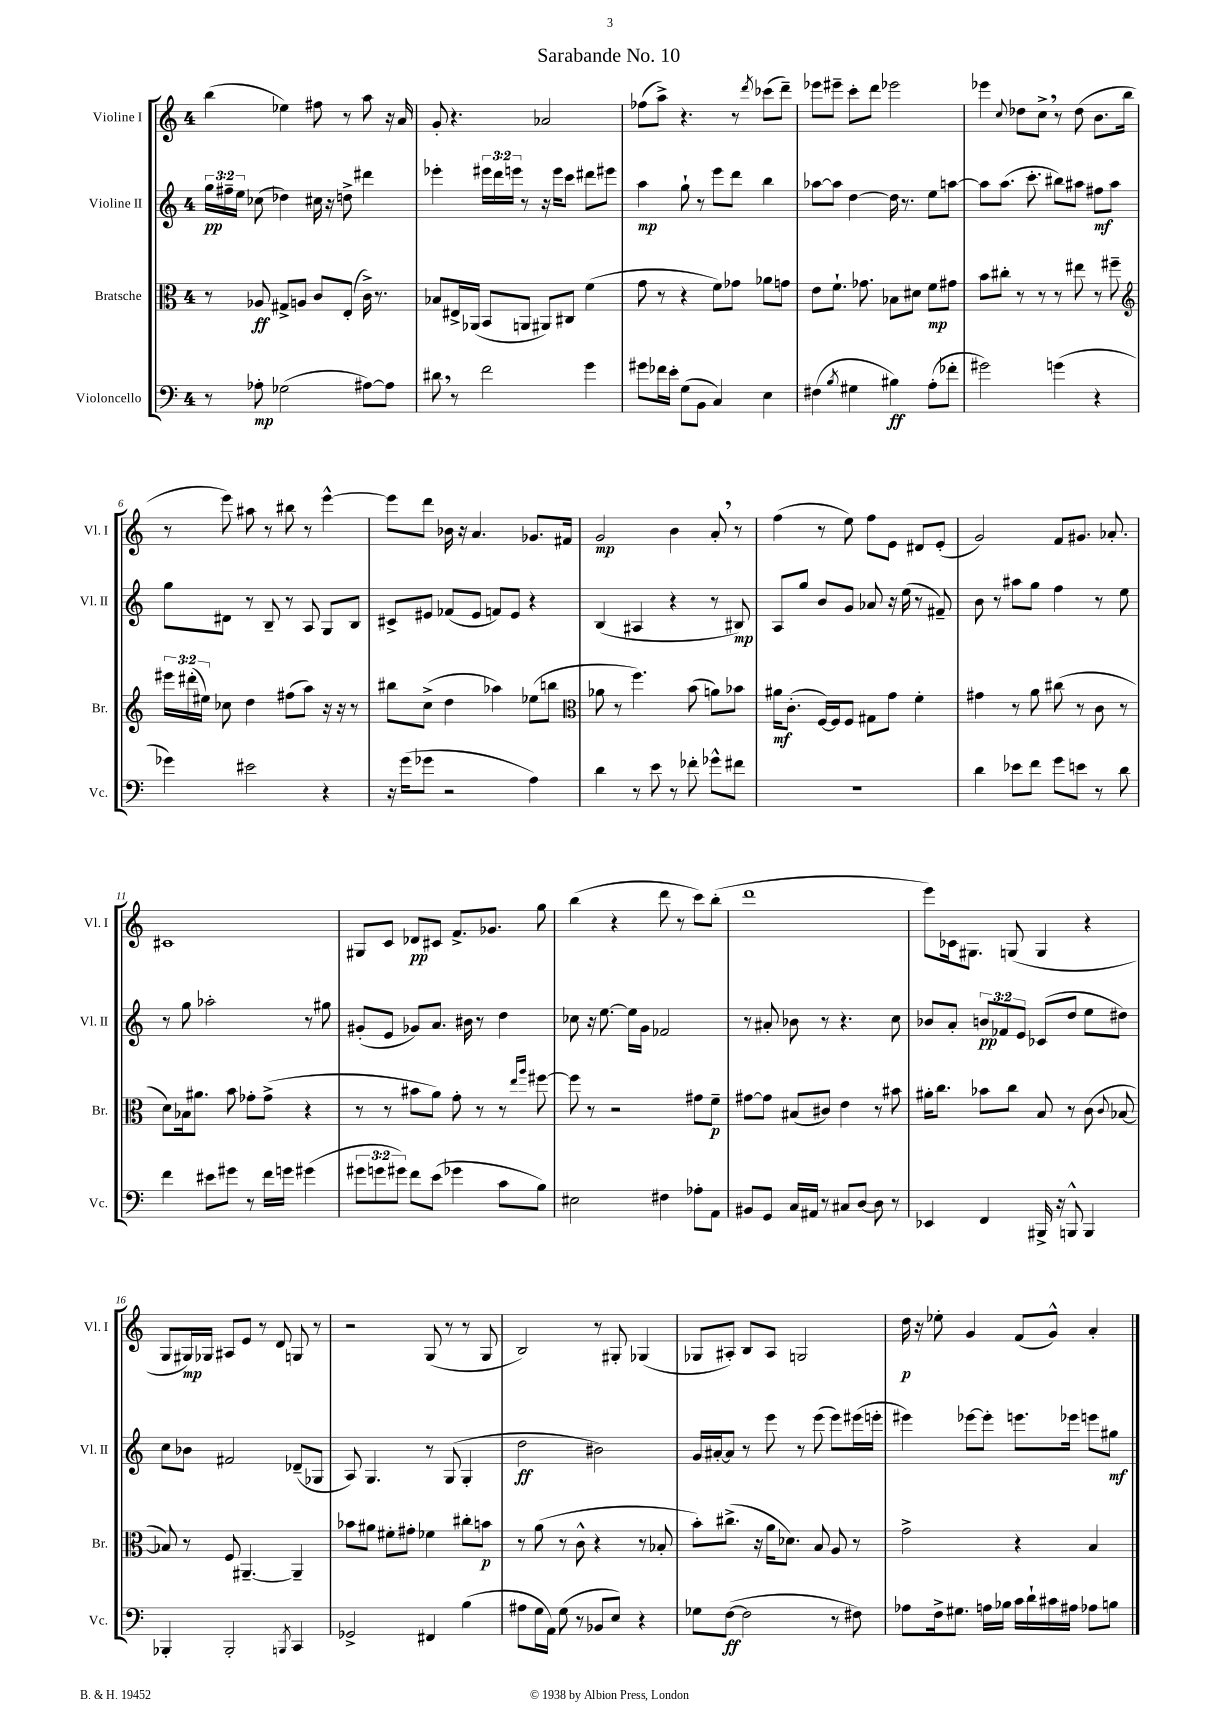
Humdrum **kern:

**kern	**dynam	**kern	**dynam	**kern	**dynam	**kern	**dynam
*part4	*part4	*part3	*part3	*part2	*part2	*part1	*part1
*staff4	*staff4	*staff3	*staff3	*staff2	*staff2	*staff1	*staff1
*I"Violoncello	*	*I"Bratsche	*	*I"Violine II	*	*I"Violine I	*
*I'Vc.	*	*I'Br.	*	*I'Vl. II	*	*I'Vl. I	*
*clefF4	*	*clefC3	*	*clefG2	*	*clefG2	*
*k[]	*	*k[]	*	*k[]	*	*k[]	*
*M4/4	*	*M4/4	*	*M4/4	*	*M4/4	*
=1	=1	=1	=1	=1	=1	=1	=1
8r	.	8r	.	24gg\LL	pp	(4bb\	.
.	.	.	.	24ff#X~\	.	.	.
.	.	.	.	24ee\JJ	.	.	.
8A-X'\	mp	8A-X/	ff	(8cc-X\	.	.	.
(2G-X\	.	8G#X^/L	.	4dd-X\)	.	4ee-X\)	.
.	.	8An/J	.	.	.	.	.
.	.	8c/L	.	16cc#X\	.	8ff#X\	.
.	.	.	.	16r	.	.	.
.	.	(8E'/J	.	8ddn^\	.	8r	.
[8A#X\L)	.	16c^\)	.	4ddd#X\	.	8aa\	.
.	.	8.r	.	.	.	.	.
8A#\J]	.	.	.	.	.	16r	.
.	.	.	.	.	.	16a/	.
=2	=2	=2	=2	=2	=2	=2	=2
8d#X,\	.	8B-X/L	.	4eee-X'\	.	8g'/	.
8r	.	16E#X^/L	.	.	.	4.r	.
.	.	(16AA-X/JJ	.	.	.	.	.
2f\	.	8BB/L	.	24eee#X\LL	.	.	.
.	.	.	.	24ddd\	.	.	.
.	.	.	.	24eeen\JJ	.	.	.
.	.	8AAn/J	.	8r	.	.	.
.	.	8AA#X/L)	.	16r	.	2a-X/	.
.	.	.	.	16eee\KL	.	.	.
.	.	8C#X/J	.	8ccc\J	.	.	.
4g\	.	(4f\	.	8ddd#X\L	.	.	.
.	.	.	.	8eee#X\J	.	.	.
=3	=3	=3	=3	=3	=3	=3	=3
8g#X\L	.	8g\	.	4aa\	mp	(8ff-X\L	.
16f-X\L	.	8r	.	.	.	8aa^\J)	.
16e'\JJ	.	.	.	.	.	.	.
(8G\L	.	4r	.	8gg`\	.	4.r	.
8BB\J	.	.	.	8r	.	.	.
4C/)	.	8f\L)	.	8eee\L	.	.	.
.	.	8g-X\J	.	8ddd\J	.	8r	.
.	.	.	.	.	.	8qddd/	.
4E\	.	8a-X\L	.	4bb\	.	(8ccc-X\L	.
.	.	8gn\J	.	.	.	8ddd~\J)	.
=4	=4	=4	=4	=4	=4	=4	=4
(4F#X\	.	8e\L	.	[8aa-X\L	.	8eee-X\L	.
.	.	8.f`\J	.	8aa-\J]	.	8eee#X~\J	.
8qB/	.	.	.	.	.	.	.
4G#X\	.	.	.	[4dd\	.	8ccc'\L	.
.	.	8.g-X\	.	.	.	.	.
.	.	.	.	.	.	8ddd\J	.
4B#X\)	ff	8B-X\L	.	16dd\]	.	2eee-X\	.
.	.	.	.	8.r	.	.	.
.	.	8d#X\J	.	.	.	.	.
(8A'\L	.	8f\L	mp	8ee\L	.	.	.
8f-X'\J	.	8g#X\J	.	[8aan\J	.	.	.
=5	=5	=5	=5	=5	=5	=5	=5
2g#X\)	.	8b\L	.	8aa\L]	.	4eee-X\	.
.	.	8cc#X'\J	.	(8.aa\J	.	.	.
.	.	.	.	.	.	8qqcc/	.
.	.	8r	.	.	.	8dd-X\L	.
.	.	.	.	8.ccc'\	.	.	.
.	.	8r	.	.	.	8cc^,\J	.
(4gn\	.	8r	.	8bb#X\L)	.	8r	.
.	.	8ee#X\	.	8aa#X\J	.	(8dd-\	.
4r	.	8r	.	8ff#X\L	mf	8.b\L	.
.	.	8ff#X~\	.	8aa#\J	.	.	.
.	.	.	.	.	.	16bb\Jk	.
!!LO:LB:g=z
=6	=6	=6	=6	=6	=6	=6	=6
*	*	*clefG2	*	*	*	*	*
4g-X\)	.	24eee#X\LL	.	8gg\L	.	8r	.
.	.	(24ddd#X'\	.	.	.	.	.
.	.	24ee#X\JJ)	.	.	.	.	.
.	.	8cc-X\	.	8d#X\J	.	8eee\)	.
2e#X\	.	4dd\	.	8r	.	8aa#X\	.
.	.	.	.	8B~/	.	8r	.
.	.	(8ff#X\L	.	8r	.	8bb#X\	.
.	.	8aa\J)	.	8A/	.	8r	.
4r	.	16r	.	8G/L	.	[4eee^^\	.
.	.	16r	.	.	.	.	.
.	.	8r	.	8B/J	.	.	.
=7	=7	=7	=7	=7	=7	=7	=7
16r	.	8bb#X\L	.	8c#X^/L	.	8eee\L]	.
(16g\KL	.	.	.	.	.	.	.
8g-X\J	.	(8cc^\J	.	8e#X/J	.	8ddd\J	.
2r	.	4dd\	.	(8f-X/L	.	16b-X\	.
.	.	.	.	.	.	16r	.
.	.	.	.	8e#/J	.	4.a/	.
.	.	4aa-X\)	.	8fn/L)	.	.	.
.	.	.	.	8e#/J	.	.	.
4A\)	.	(8ee-X\L	.	4r	.	8.g-X/L	.
.	.	8bbn\J	.	.	.	.	.
.	.	.	.	.	.	16f#X/Jk	.
=8	=8	=8	=8	=8	=8	=8	=8
*	*	*clefC3	*	*	*	*	*
4d\	.	8a-X\	.	(4B/	.	2g/	mp
.	.	8r	.	.	.	.	.
8r	.	4.ff\)	.	4A#X/	.	.	.
8e\	.	.	.	.	.	.	.
8r	.	.	.	4r	.	4b\	.
8f-X'\	.	(8b\	.	.	.	.	.
8g-X^^\L	.	8an\L)	.	8r	.	8a',/	.
8f#X\J	.	8b-X\J	.	8B#X/)	mp	8r	.
=9	=9	=9	=9	=9	=9	=9	=9
1r	.	16a#X\KL	mf	8A/L	.	(4ff\	.
.	.	(8.c'\J	.	.	.	.	.
.	.	.	.	8gg/J	.	.	.
.	.	[16F/LL)	.	8b/L	.	8r	.
.	.	16F/J]	.	.	.	.	.
.	.	8F/J	.	8g/J	.	8ee\)	.
.	.	8G#X\L	.	8a-X/	.	8ff\L	.
.	.	8g\J	.	16r	.	8e\J	.
.	.	.	.	(16ee\	.	.	.
.	.	4f'\	.	8r	.	8d#X/L	.
.	.	.	.	8f#X~/)	.	(8e'/J	.
=10	=10	=10	=10	=10	=10	=10	=10
4d\	.	4g#X\	.	8b\	.	2g/)	.
.	.	.	.	8r	.	.	.
8e-X\L	.	8r	.	8aa#X\L	.	.	.
8f\J	.	8a\	.	8gg\J	.	.	.
8g\L	.	(8cc#X\	.	4ff\	.	8f/L	.
8en\J	.	8r	.	.	.	8.g#X/J	.
8r	.	8c\	.	8r	.	.	.
.	.	.	.	.	.	8.a-X'/	.
8d\	.	8r	.	8ee\	.	.	.
!!LO:LB:g=z
=11	=11	=11	=11	=11	=11	=11	=11
4f\	.	8d\L)	.	8r	.	1c#X	.
.	.	16B-X\k	.	8gg\	.	.	.
.	.	8.a#X\J	.	.	.	.	.
8e#X\L	.	.	.	2aa-X'\	.	.	.
8g#X\J	.	8b\	.	.	.	.	.
8r	.	8g-X'\L	.	.	.	.	.
16f\LL	.	(8g-^\J	.	.	.	.	.
16gn\JJ	.	.	.	.	.	.	.
(4g#X\	.	4r	.	8r	.	.	.
.	.	.	.	8gg#X\	.	.	.
=12	=12	=12	=12	=12	=12	=12	=12
12g#X\L	.	8r	.	(8g#X'/L	.	8G#X/L	.
12gn\	.	.	.	.	.	.	.
.	.	8r	.	8e/J	.	8c/J	.
12g#X\J)	.	.	.	.	.	.	.
8f\L	.	8b#X\L	.	8g-X/L)	.	8d-X/L	pp
(8e\J	.	8a\J)	.	8.a/J	.	8c#X/J	.
4g-X\	.	8g'\	.	.	.	8.f^/L	.
.	.	.	.	16b#X\	.	.	.
.	.	8r	.	8r	.	.	.
.	.	.	.	.	.	8.g-X/J	.
8c\L	.	8r	.	4dd\	.	.	.
.	.	16qqee/LL	.	.	.	.	.
.	.	16qqaa/JJ	.	.	.	.	.
8B\J)	.	[8ff#X\	.	.	.	8gg\	.
=13	=13	=13	=13	=13	=13	=13	=13
2E#X\	.	8ff#\]	.	8cc-X\	.	(4bb\	.
.	.	8r	.	16r	.	.	.
.	.	.	.	[8.ee\	.	.	.
.	.	2r	.	.	.	4r	.
.	.	.	.	16ee\LL]	.	.	.
.	.	.	.	16g\JJ	.	.	.
4F#X\	.	.	.	2f-X/	.	8ddd\	.
.	.	.	.	.	.	8r	.
8A-X'\L	.	8g#X\L	.	.	.	8ccc\L)	.
8AA\J	.	8f~\J	p	.	.	(8bb'\J	.
=14	=14	=14	=14	=14	=14	=14	=14
8BB#X/L	.	[8g#X\L	.	8r	.	1ddd	.
8GG/J	.	8g#\J]	.	8a#X'/	.	.	.
16C/LL	.	(8B#X/L	.	8b-X\	.	.	.
16AA#X/JJ	.	.	.	.	.	.	.
8r	.	8c#X/J)	.	8r	.	.	.
8C#X/L	.	4e\	.	4.r	.	.	.
[8D/J	.	.	.	.	.	.	.
8D\]	.	8r	.	.	.	.	.
8r	.	8b#X\	.	8cc\	.	.	.
=15	=15	=15	=15	=15	=15	=15	=15
4EE-X/	.	16a#X'\KL	.	8b-X/L	.	8eee\L)	.
.	.	8.cc\J	.	.	.	.	.
.	.	.	.	8a'/J	.	16c-X\k	.
.	.	.	.	.	.	8.G#X\J	.
4FF/	.	8b-X\L	.	12bn/L	pp	.	.
.	.	.	.	12f-X/	.	.	.
.	.	8cc\J	.	.	.	(8Gn/	.
.	.	.	.	12e/J	.	.	.
16BBB#X^/	.	8B/	.	(8c-X/L	.	4G/	.
16r	.	.	.	.	.	.	.
8BBBn^^/	.	8r	.	8dd/J	.	.	.
4BBB/	.	(8c\	.	8ee\L	.	4r	.
.	.	8qqc/	.	.	.	.	.
.	.	[8B-X/	.	8dd#X\J)	.	.	.
!!LO:LB:g=z
=16	=16	=16	=16	=16	=16	=16	=16
4BBB-X'/	.	8B-X/])	.	8cc\L	.	8G/L	.
.	.	8r	.	8b-X\J	.	16G#X/L)	mp
.	.	.	.	.	.	16G-X/JJ	.
2BBB-'/	.	8F/	.	2f#X/	.	8A#X/L	.
.	.	[4.AA#X~/	.	.	.	8e/J	.
.	.	.	.	.	.	8r	.
.	.	.	.	.	.	8d/	.
8qBBBn/	.	.	.	.	.	.	.
4CC/	.	4AA#~/]	.	(8d-X~/L	.	8Gn/	.
.	.	.	.	8G-X/J	.	8r	.
=17	=17	=17	=17	=17	=17	=17	=17
2GG-X^/	.	8b-X\L	.	8A/)	.	2r	.
.	.	8a#X\J	.	4.G/	.	.	.
.	.	8f#X'\L	.	.	.	.	.
.	.	8g#X'\J	.	.	.	.	.
4FF#X/	.	4f-X\	.	8r	.	(8G/	.
.	.	.	.	(8G/	.	8r	.
(4B\	.	8cc#X'\L	.	4G'/	.	8r	.
.	.	8bn\J	p	.	.	8G/	.
=18	=18	=18	=18	=18	=18	=18	=18
8A#X\L	.	8r	.	2dd\	ff	2B/)	.
16G\L	.	(8a\	.	.	.	.	.
16AA\JJ)	.	.	.	.	.	.	.
(8G\	.	8r	.	.	.	.	.
8r	.	8c^^\	.	.	.	.	.
8BB-X/L	.	4r	.	2b#X\)	.	8r	.
8E/J)	.	.	.	.	.	8G#X'/	.
4r	.	8r	.	.	.	(4G-X/	.
.	.	8B-X'/	.	.	.	.	.
=19	=19	=19	=19	=19	=19	=19	=19
8G-X\L	.	8b'\L)	.	16g/LL	.	8G-X/L	.
.	.	.	.	[16a#X'/J	.	.	.
([8F\J	ff	(8.cc#X^\J	.	8a#/J]	.	8A#X'/J)	.
2F\]	.	.	.	8r	.	8B/L	.
.	.	16r	.	.	.	.	.
.	.	16a\KL	.	8eee\	.	8A#/J	.
.	.	8.d-X\J)	.	.	.	.	.
.	.	.	.	8r	.	2Gn/	.
.	.	8B/	.	(8eee\	.	.	.
8r	.	8A/	.	8eee\L)	.	.	.
8F#X\)	.	8r	.	(16eee#X\L	.	.	.
.	.	.	.	16eeen'\JJ	.	.	.
=20	=20	=20	=20	=20	=20	=20	=20
8A-X\L	.	2g^\	.	4eee#X\)	.	16dd\	p
.	.	.	.	.	.	16r	.
16F^\k	.	.	.	.	.	8ee-X'\	.
8.G#X\J	.	.	.	.	.	.	.
.	.	.	.	[8eee-X\L	.	4g/	.
16An\LL	.	.	.	8eee-'\J]	.	.	.
16B-X\JJ	.	.	.	.	.	.	.
16c\LL	.	4r	.	8.eeen\L	.	(8f/L	.
16d`\	.	.	.	.	.	.	.
16c#X\	.	.	.	.	.	8g^^/J)	.
16A#X\JJ	.	.	.	16eee-X\Jk	.	.	.
8A-X\L	.	4B/	.	8eeen\L	.	4a'/	.
8Bn\J	.	.	.	8gg#X\J	mf	.	.
==	==	==	==	==	==	==	==
*-	*-	*-	*-	*-	*-	*-	*-
